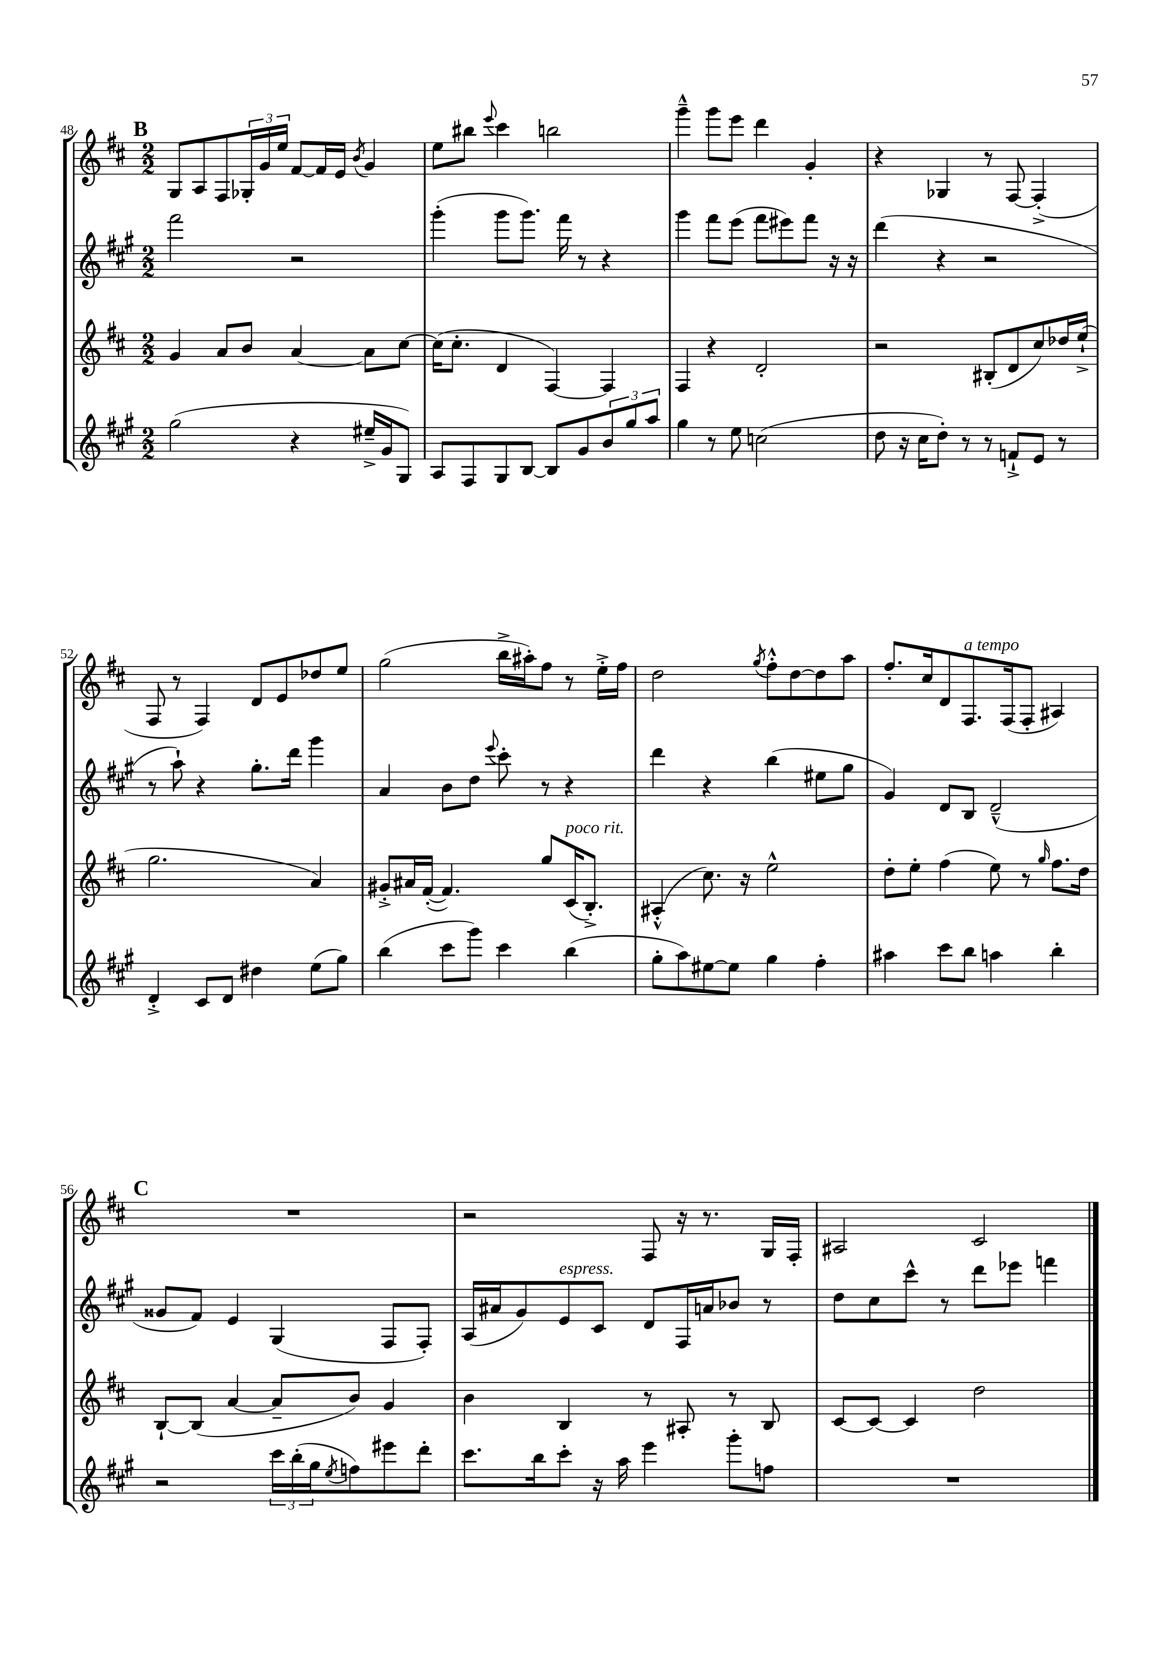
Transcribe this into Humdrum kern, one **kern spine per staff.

**kern	**kern	**kern	**kern
*staff4	*staff3	*staff2	*staff1
*clefG2	*clefG2	*clefG2	*clefG2
*k[f#c#g#]	*k[f#c#]	*k[f#c#g#]	*k[f#c#]
*M2/2	*M2/2	*M2/2	*M2/2
(2gg#	4g	2fff#	8G
.	.	.	8A
.	8a	.	8F#
.	8b	.	24G-'
.	.	.	24g
.	.	.	24ee
4r	[4a	2r	[8f#
.	.	.	16f#]
.	.	.	16e
.	.	.	8qb
16ee#~^	8a]	.	4g
16g#	.	.	.
8G#)	[8cc#	.	.
=	=	=	=
8A	(16cc#]	(4ggg#'	8ee
.	8.cc#'	.	.
8F#	.	.	8bb#
.	.	.	8qqeee
8G#	4d	8ggg#	4ccc#
[8B	.	8.ggg#)	.
8B]	[4F#)	.	2bb
.	.	16fff#	.
8g#	.	8r	.
12b	4F#]	4r	.
12gg#	.	.	.
12aa	.	.	.
=	=	=	=
4gg#	4F#	4ggg#	4ggg~^^
8r	4r	8fff#	8ggg
8ee	.	(8eee	8eee
(2cc	2d'	8fff#	4ddd
.	.	8eee#)	.
.	.	8fff#	4g'
.	.	16r	.
.	.	16r	.
=	=	=	=
8dd	2r	(4ddd	4r
16r	.	.	.
16cc#	.	.	.
8dd')	.	4r	4G-
8r	.	.	.
8r	(8B#'	2r	8r
8f`^	8d	.	[8F#
8e	8cc#)	.	(4F#'^]
8r	16dd-	.	.
.	(16ee`^	.	.
=	=	=	=
4d'^	2.gg	8r	8F#
.	.	8aa`)	8r
8c#	.	4r	4F#)
8d	.	.	.
4dd#	.	8.gg#'	8d
.	.	.	8e
.	.	16ddd	.
(8ee	4a)	4ggg#	8dd-
8gg#)	.	.	8ee
=	=	=	=
(4bb	8g#'^	4a	(2gg
.	16a#	.	.
.	([16f#'	.	.
8ccc#	4.f#])	8b	.
8ggg#)	.	8dd	.
.	.	8qqeee	.
4ccc#	.	8ccc#'	16bb^
.	.	.	16aa#')
.	8gg	8r	8ff#
(4bb	(16c#	4r	8r
.	8.B'^)	.	.
.	.	.	16ee'^
.	.	.	16ff#
=	=	=	=
8gg#'	(4A#'^^	4ddd	2dd
8aa)	.	.	.
[8ee#	8.cc#)	4r	.
8ee#]	.	.	.
.	16r	.	.
.	.	.	8qgg
4gg#	2ee^^	(4bb	8ff#'^^
.	.	.	[8dd
4ff#'	.	8ee#	8dd]
.	.	8gg#	8aa
=	=	=	=
4aa#	8dd'	4g#)	8.ff#'
.	8ee'	.	.
.	.	.	16cc#
8ccc#	(4ff#	8d	8d
8bb	.	8B	8.F#
4aa	8ee)	(2d~^^	.
.	.	.	(16F#
.	8r	.	8F#'
.	16qqgg	.	.
4bb'	8.ff#	.	4A#)
.	16dd	.	.
=	=	=	=
2r	[8B`	8g##	1r
.	(8B]	8f#)	.
.	[4a	4e	.
24ccc#	8a~]	(4G#	.
(24bb'	.	.	.
24gg#	.	.	.
8qee	.	.	.
8ff)	8b)	.	.
8eee#	4g	8F#	.
8ddd'	.	8F#')	.
=	=	=	=
8.ccc#	4b	(16A	2r
.	.	16a#	.
.	.	8g#)	.
16bb	.	.	.
8ccc#'	4B	8e	.
16r	.	8c#	.
16aa	.	.	.
4eee	8r	8d	8F#
.	8A#'	16F#	16r
.	.	16a	8.r
8ggg#'	8r	8b-	.
8ff	8B	8r	16G
.	.	.	16F#'
=	=	=	=
1r	[8c#	8dd	2A#
.	8c#_	8cc#	.
.	4c#]	8ccc#^^	.
.	.	8r	.
.	2dd	8ddd	2c#
.	.	8eee-	.
.	.	4fff	.
==	==	==	==
*-	*-	*-	*-
